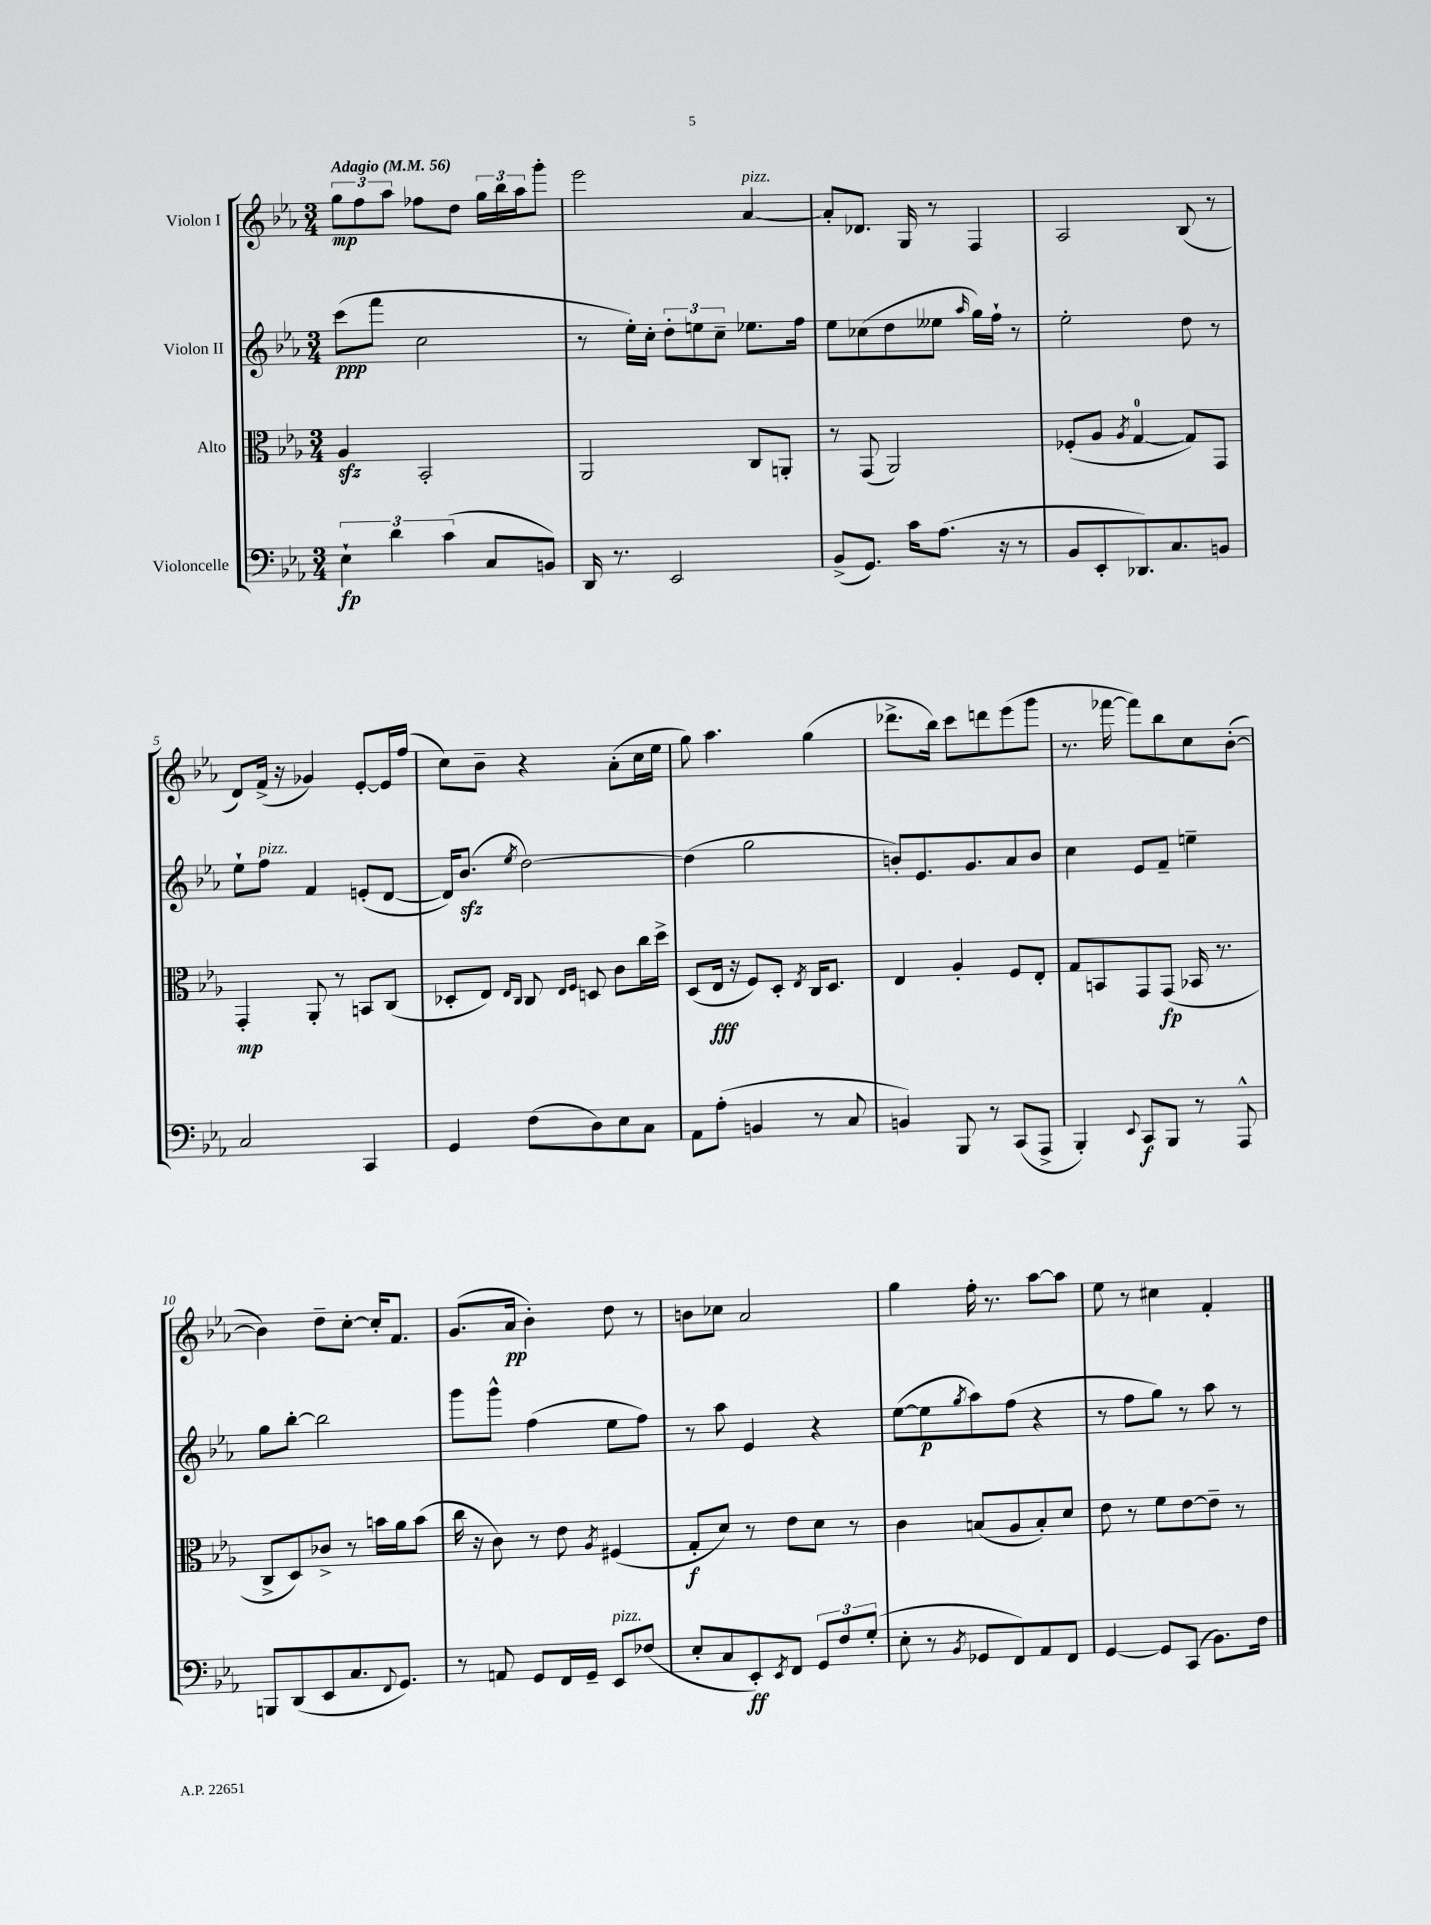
<<
\new StaffGroup <<
\new Staff = "s0" \with { instrumentName = "Violon I" } {
    \clef treble \key ees \major \numericTimeSignature \time 3/4 \tempo "Adagio" 4 = 56
    \tuplet 3/2 { g''8\mp f''8 aes''8 } fes''8 d''8 \tuplet 3/2 { g''16 bes''16 aes''16 } g'''8-. |
    ees'''2 aes'4~^\markup { \italic "pizz." } |
    aes'8-. des'8. g16 r8 f4 |
    aes2 bes8( r8 |
    d'8) f'16->( r16 ges'4) ees'8~-. ees'16 f''16( |
    c''8) bes'8-- r4 aes'8-.( c''16 ees''16 |
    g''8) aes''4. g''4( |
    des'''8.-> bes''16) c'''8 d'''8 ees'''8( g'''8 |
    r8. fes'''16~ fes'''8) bes''8 c''8 bes'8~-.( |
    bes'4) d''8-- c''8~-. c''16-. f'8. |
    g'8.( aes'16\pp bes'4-.) d''8 r8 |
    b'8 ces''8 aes'2 |
    g''4 f''16-. r8. aes''8~ aes''8 |
    ees''8 r8 cis''4 f'4-. \bar "|." |
}
\new Staff = "s1" \with { instrumentName = "Violon II" } {
    \clef treble \key ees \major \numericTimeSignature \time 3/4
    c'''8\ppp( f'''8 c''2 |
    r8 ees''16-.) c''16-. \tuplet 3/2 { d''8-. e''8 c''8-- } ees''8. f''16 |
    ees''8 ces''8( d''8 eeses''8 \grace { aes''16 } g''16) f''16-! r8 |
    ees''2-. d''8 r8 |
    ees''8-! f''8^\markup { \italic "pizz." } f'4 e'8-.( d'8~ |
    d'16) bes'8.\sfz( \acciaccatura { ees''8 } d''2~) |
    d''4( g''2 |
    b'8-.) ees'8. g'8. aes'8 b'8 |
    c''4 ees'8 f'8-- e''4-- |
    g''8 bes''8~-. bes''2 |
    g'''8 g'''8-^ f''4( ees''8 f''8) |
    r8 aes''8 ees'4 r4 |
    ees''8~( ees''8\p \acciaccatura { g''8 } aes''8) f''8( r4 |
    r8 f''8 g''8) r8 aes''8 r8 \bar "|." |
}
\new Staff = "s2" \with { instrumentName = "Alto" } {
    \clef alto \key ees \major \numericTimeSignature \time 3/4
    aes4\sfz bes,2-. |
    aes,2 c8 a,8-. |
    r8 g,8( aes,2) |
    fes8-.( aes8 \acciaccatura { aes8 } g4-0~ g8) g,8 |
    g,4-.\mp aes,8-. r8 b,8 c8( |
    des8-. ees8) \grace { ees16 c16 } c8 \grace { ees16 f16 } d8 c'8 c''16 d''16-> |
    d8( ees16\fff r16 f8) d8-. \acciaccatura { ees8 } c16 d8. |
    ees4 aes4-. f8 ees8-. |
    g8 b,8 g,8 g,8\fp( bes,16 r8. |
    c8-> d8) ces'8-> r8 b'16 aes'16 b'8( |
    c''16 r16 c'8) r8 ees'8 \acciaccatura { aes8 } fis4( |
    g8-.\f d'8) r8 ees'8 d'8 r8 |
    c'4 b8( aes8 b8-.) d'8 |
    ees'8 r8 f'8 ees'8~ ees'8-- r8 \bar "|." |
}
\new Staff = "s3" \with { instrumentName = "Violoncelle" } {
    \clef bass \key ees \major \numericTimeSignature \time 3/4
    \tuplet 3/2 { ees4-!\fp d'4 c'4( } c8 b,8) |
    d,16 r8. ees,2 |
    bes,8->( g,8.) c'16 aes8.( r16 r8 |
    bes,8 ees,8-. des,8.) c8. b,8 |
    c2 c,4 |
    g,4 f8( d8) ees8 c8 |
    aes,8 aes8-.( b,4 r8 c8 |
    b,4) bes,,8 r8 c,8( aes,,8-> |
    bes,,4-.) \appoggiatura { ees,8 } c,8\f bes,,8 r8 aes,,8-^ |
    b,,8 d,8( ees,8 c8. \appoggiatura { f,8 } g,8.) |
    r8 a,8 g,8 f,16 g,16-- ees,8^\markup { \italic "pizz." } fes8( |
    ees8-. c8 ees,8-.\ff) \acciaccatura { ees,8 } f,8 \tuplet 3/2 { g,8 f8 g8-.( } |
    ees8-. r8 \acciaccatura { bes,8 } ges,8 f,8) aes,8 f,8 |
    g,4~ g,8 c,8( bes,8.) f16 \bar "|." |
}
>>
>>
